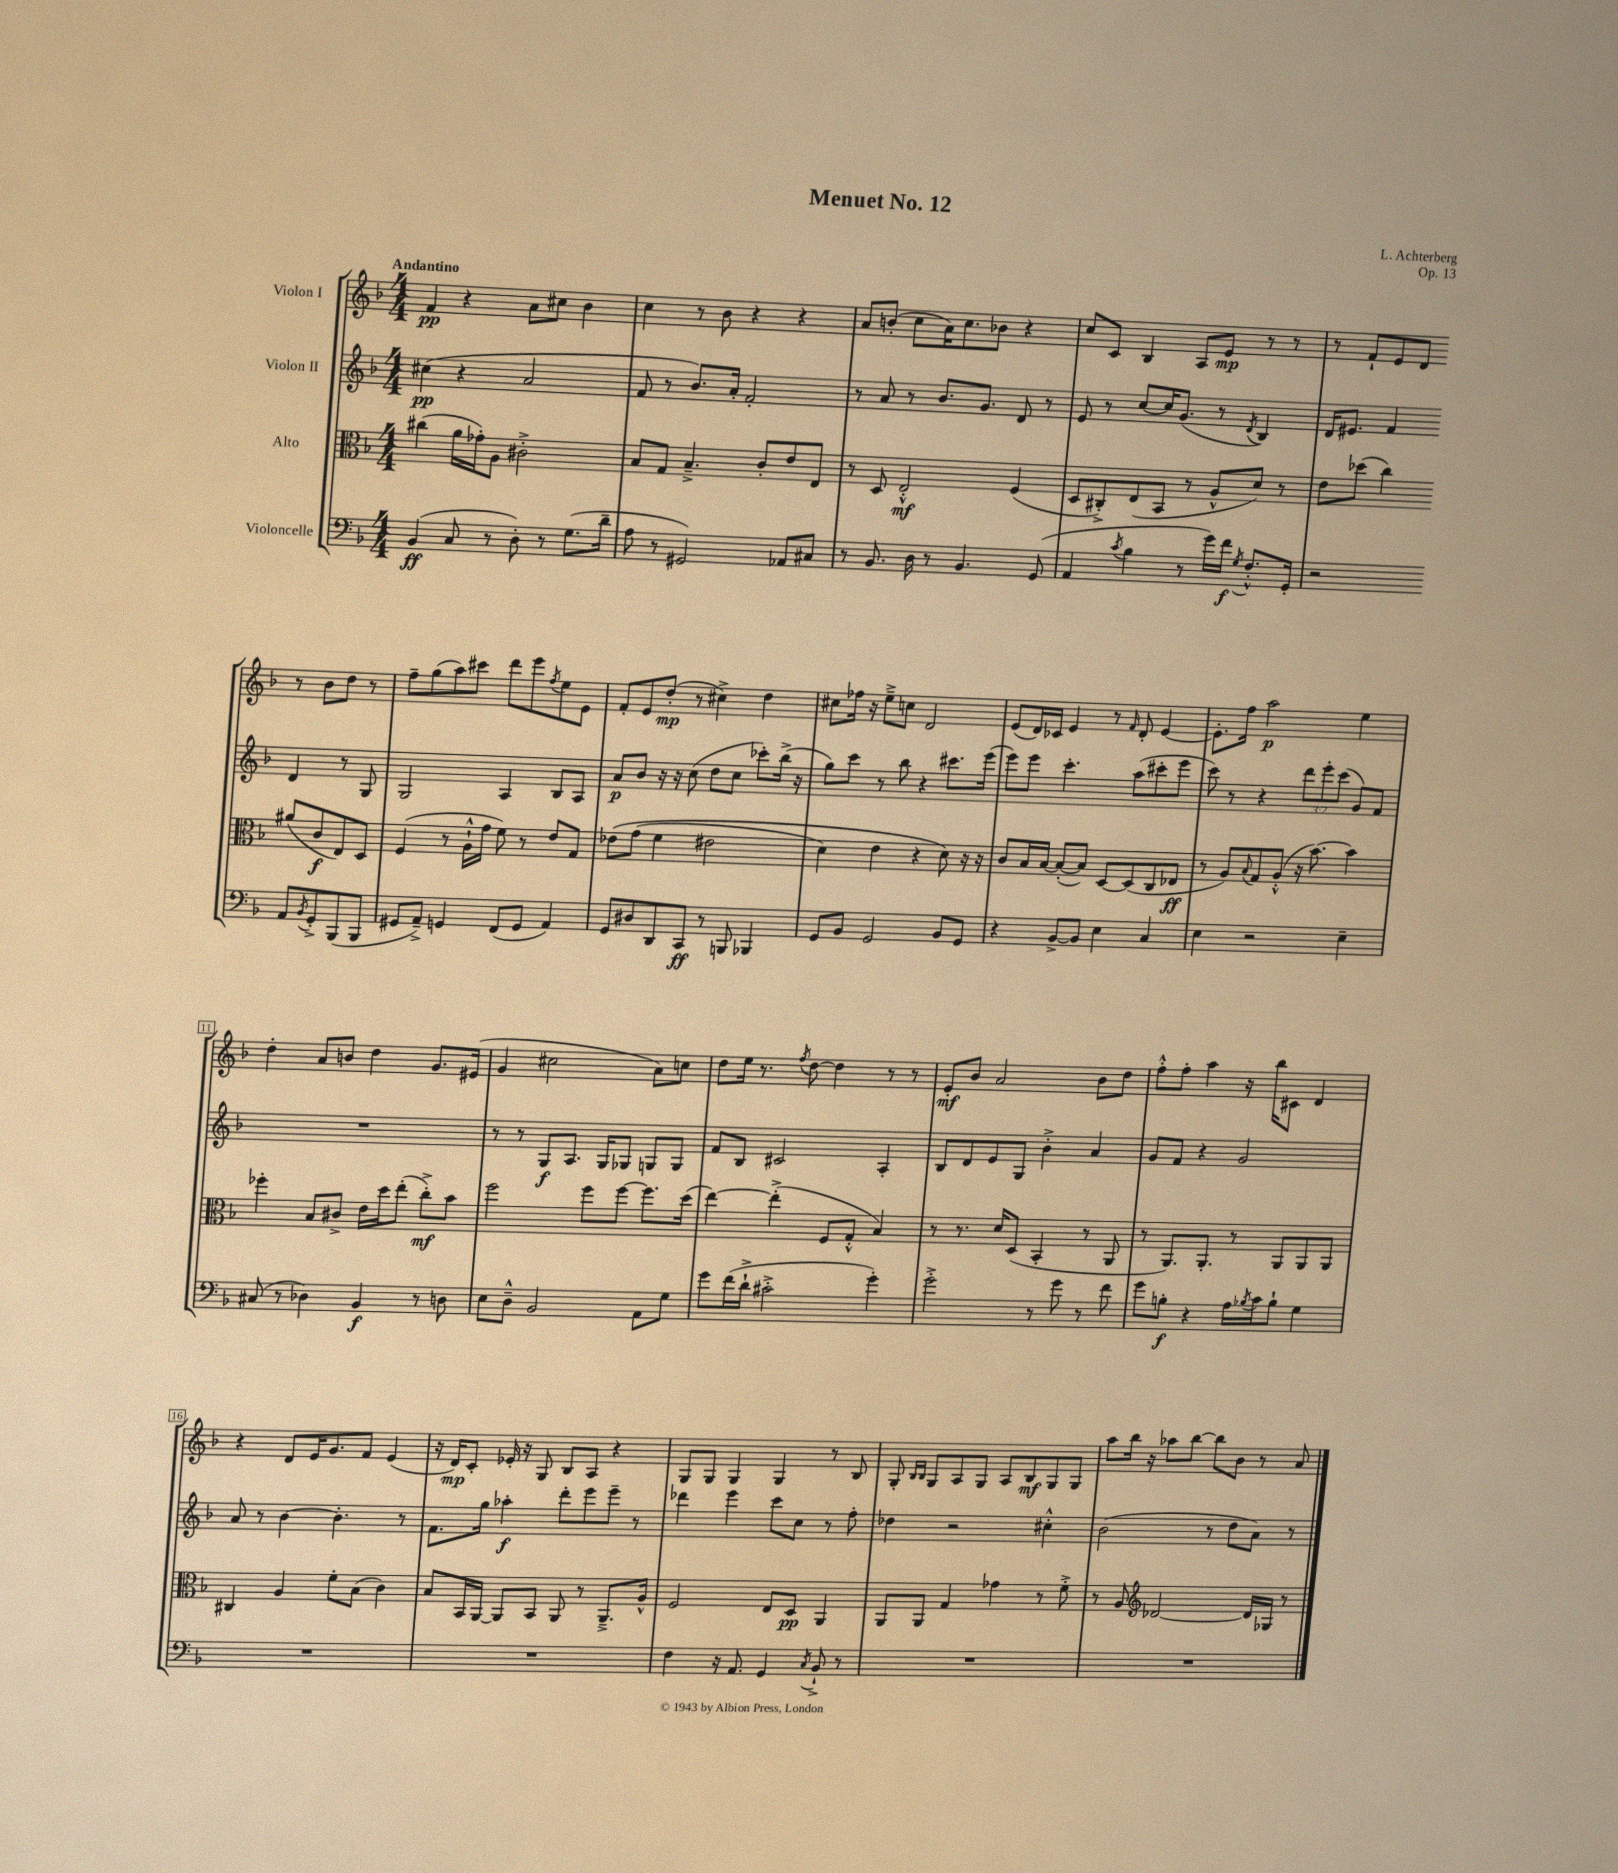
\header { title = "Menuet No. 12" composer = "L. Achterberg" opus = "Op. 13" }
<<
\new StaffGroup <<
\new Staff = "s0" \with { instrumentName = "Violon I" } {
    \clef treble \key f \major \numericTimeSignature \time 4/4 \tempo "Andantino"
    f'4\pp r4 a'8 cis''8 bes'4 |
    c''4 r8 bes'8 r4 r4 |
    a'8 b'8-.( c''8 a'16) c''8. bes'8 r4 |
    c''8 c'8 bes4 a8 e'8\mp r8 r8 |
    r8 f'8-! e'8 d'8 r8 bes'8 d''8 r8 |
    f''8-- g''8( a''8) cis'''8 d'''8 e'''8 \acciaccatura { f''8 } e''8 e'8 |
    f'8-. e'8 d''8-.\mp( r8 cis''4->) d''4 |
    cis''8 fes''16 r16 e''8---> c''8 d'2 |
    e'8( d'16) ces'16 e'4 r8 \grace { f'16 } d'8-. e'4~ |
    e'8.-. f''16 a''2\p e''4 |
    d''4-. a'8 b'8 d''4 g'8. eis'16( |
    g'4 cis''2 a'8) c''8 |
    d''8 e''16 r8. \acciaccatura { f''8 } d''8~ d''4 r8 r8 |
    e'8-.\mf bes'8 a'2 bes'8 d''8 |
    f''8-.-^ f''8-. a''4 r16 bes''16 cis'8 d'4 |
    r4 d'8 e'16 g'8. f'8 e'4( |
    r16 d'16\mp) c'8-. ees'16-. r16 g8 bes8 a8 r4 |
    g8 g8 g4 g4 r8 bes8 |
    g8-. \grace { bes16 bes16 } g8 a8 g8 a8 bes8\mf g8 g8 |
    a''8 bes''16 r16 aes''8 bes''8~ bes''8 bes'8 r8 a'8 \bar "|." |
}
\new Staff = "s1" \with { instrumentName = "Violon II" } {
    \clef treble \key f \major \numericTimeSignature \time 4/4 \override Staff.TupletNumber.text = #tuplet-number::calc-fraction-text
    cis''4\pp( r4 a'2 |
    f'8 r8 bes'8.) a'16-. f'2-. |
    r8 a'8 r8 bes'8. g'8. d'8 r8 |
    e'8 r8 c''8~ c''16 g'8.( r8 \acciaccatura { d'8 } bes4) |
    d'16 eis'8. f'4 d'4 r8 g8 |
    g2 a4 bes8 a8 |
    a'8\p bes'8 r16 r16 c''8( d''8 c''8 ces'''8-.) bes''16->( r16 |
    g''8) c'''8 r8 bes''8 r4 cis'''8. e'''16( |
    e'''8) e'''8 c'''4.-. a''8( cis'''8-. e'''8 |
    c'''8) r8 r4 \tuplet 3/2 { d'''8 e'''8-. c'''8( } g'8) f'8 |
    R1 |
    r8 r8 g8\f a8. g16 ges8 g8 g8 |
    f'8 bes8 cis'2 a4-. |
    bes8 d'8 e'8 g8 bes'4-.-> a'4 |
    g'8 f'8 r4 g'2 |
    a'8 r8 bes'4~ bes'4.-. r8 |
    f'8. g''16 aes''4-.\f d'''8-. e'''8 e'''8-- r8 |
    des'''4 e'''4 c'''8 c''8 r8 f''8-. |
    des''4 r2 cis''4-.-^ |
    bes'2( r8 d''8 a'8) r8 \bar "|." |
}
\new Staff = "s2" \with { instrumentName = "Alto" } {
    \clef alto \key f \major \numericTimeSignature \time 4/4
    cis''4( a'16 ges'16-.) a8 cis'2-.-> |
    bes8 g8 bes4.---> c'8-. e'8 e8 |
    r8 d8 e2-.-^\mf f4( |
    d8 cis8-.->) e8( bes,8 r8 a8-^ d'8) r8 |
    e'8 des''8( c''4) ais'8( c'8\f e8) d8 |
    f4( r8 a16-!-^ g'16 f'8) r8 e'8 g8 |
    ees'8\( g'8( f'4 eis'2 |
    d'4) e'4 r4 d'8\) r16 r16 |
    c'8 bes16 bes16~ bes8~-.( bes8) d8~ d8( c8 ees8\ff |
    r8 a8) \appoggiatura { bes8 } g8 a8-.-^( r16 bes'8.~) bes'4 |
    fes''4-. bes8 cis'8-> e'16 d''16 e''8-.( c''8-.->\mf) bes'8 |
    f''2 f''8 f''8~ f''8. d''16( |
    e''4~) e''4-.->( f8 g8-.-^ bes4) |
    r8 r8. d'16 d8( bes,4-. r8 a,8 |
    r8 a,8.) a,8.-. r8 a,8 a,8 a,8 |
    cis4 a4 f'8-. bes8( c'4) |
    bes8 bes,16 a,16~ a,8 bes,8 a,8 r8 a,8.---> a16-^ |
    f2 e8 d8\pp a,4 |
    a,8 a,8 g4 ges'4 r8 f'8-.-> |
    r8 a8 \clef treble des'2~ des'16 ges16 r8 \bar "|." |
}
\new Staff = "s3" \with { instrumentName = "Violoncelle" } {
    \clef bass \key f \major \numericTimeSignature \time 4/4
    bes,4\ff( c8 r8 d8-.) r8 g8.( d'16-- |
    a8 r8 gis,2) aes,8 cis8 |
    r8 bes,8. d16 r8 bes,4. g,8( |
    a,4 \acciaccatura { c'8 } bes4 r8 g'16) f'16\f \acciaccatura { g8 } f8.-.-^ g,16-. |
    r2 a,8 \acciaccatura { bes,8 } g,8-.-> bes,,8( bes,,8 |
    gis,8 a,8--->) g,4 f,8( g,8 a,4) |
    g,8 dis8 d,8 c,8\ff r8 b,,8 bes,,4 |
    g,8 bes,8 g,2 bes,8 g,8 |
    r4 bes,8~-> bes,8 e4 c4 |
    e4 r2 e4-- |
    cis8( r8 des4) bes,4\f r8 d8 |
    e8 d8---^ bes,2 a,8 g8 |
    g'8 f'16( d'16-!-> cis'2-.-> g'4-.) |
    g'2-.-> r8 g'8 r8 f'8 |
    g'8 b8-.\f r4 a16 \acciaccatura { bes8 } c'16 bes8-! g4 |
    R1 |
    R1 |
    f4 r16 a,8. g,4 \acciaccatura { c8 } bes,8-!-> r8 |
    R1 |
    R1 \bar "|." |
}
>>
>>
\layout { \context { \Score \override BarNumber.stencil = #(make-stencil-boxer 0.1 0.3 ly:text-interface::print) } }
